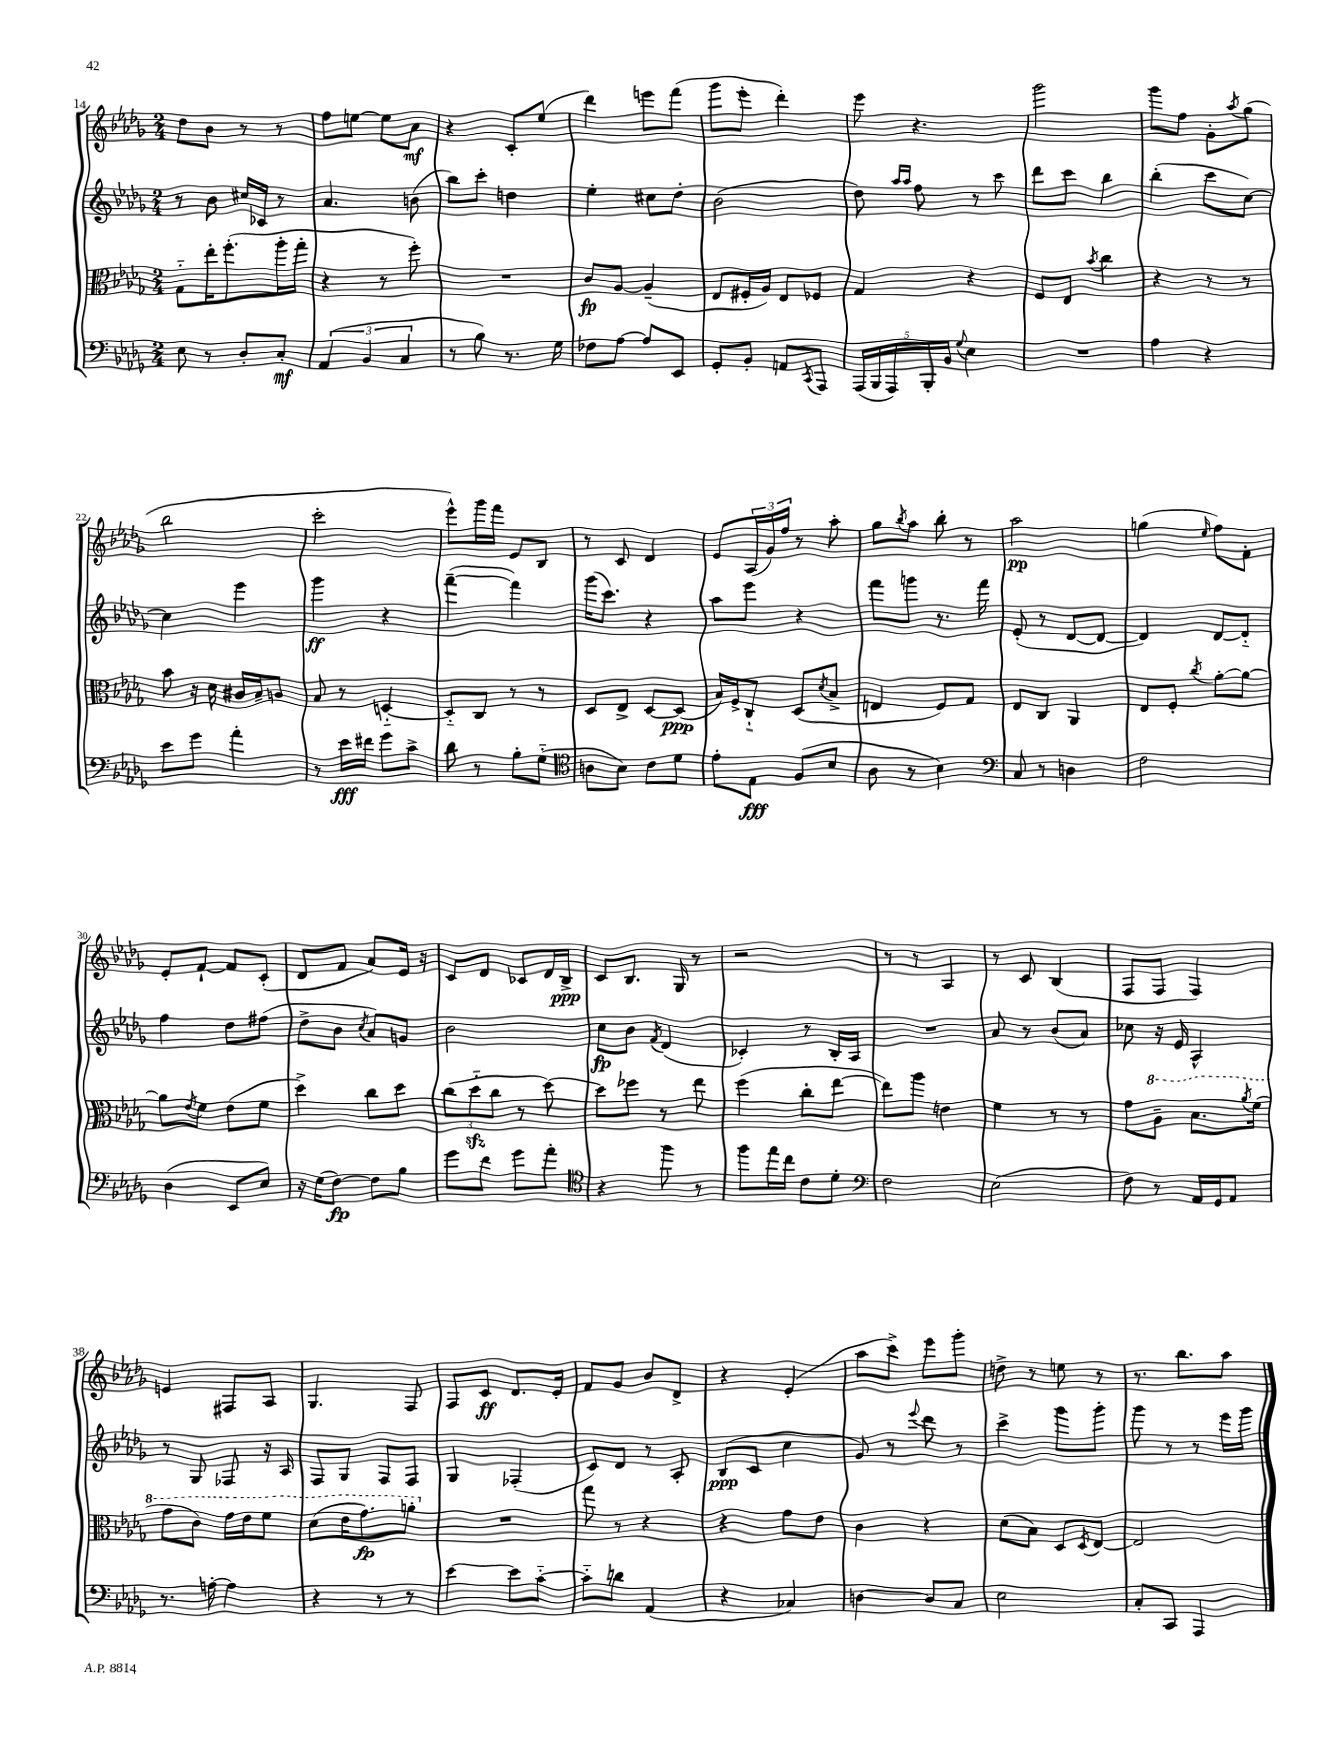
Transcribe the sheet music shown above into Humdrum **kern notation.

**kern	**dynam	**kern	**dynam	**kern	**dynam	**kern	**dynam
*part4	*part4	*part3	*part3	*part2	*part2	*part1	*part1
*staff4	*staff4	*staff3	*staff3	*staff2	*staff2	*staff1	*staff1
*clefF4	*	*clefC3	*	*clefG2	*	*clefG2	*
*k[b-e-a-d-g-]	*	*k[b-e-a-d-g-]	*	*k[b-e-a-d-g-]	*	*k[b-e-a-d-g-]	*
*M2/4	*	*M2/4	*	*M2/4	*	*M2/4	*
=14	=14	=14	=14	=14	=14	=14	=14
8E-\	.	8G-\L	.	8r	.	8dd-\L	.
8r	.	16ee-'\K	.	8b-\	.	8b-\J	.
.	.	(8.ff'\	.	.	.	.	.
8D-'/L	.	.	.	16cc#X/LL	.	8r	.
.	.	.	.	16c-X/JJ	.	.	.
8C'/J	mf	16aa-'\L	.	8r	.	8r	.
.	.	16gg-'\JJ	.	.	.	.	.
=15	=15	=15	=15	=15	=15	=15	=15
(6AA-/	.	4r	.	4.a-/	.	8ff\L	.
.	.	.	.	.	.	[8een\J	.
6BB-/	.	.	.	.	.	.	.
.	.	8r	.	.	.	8ee\L]	.
6C/	.	.	.	.	.	.	.
.	.	8ff'\)	.	(8bn\	.	8a-\J	mf
=16	=16	=16	=16	=16	=16	=16	=16
8r	.	2r	.	8bb-\L)	.	4r	.
8B-\)	.	.	.	8ccc'\J	.	.	.
8.r	.	.	.	4ddn\	.	8c'/L	.
.	.	.	.	.	.	(8ee-/J	.
16G-\	.	.	.	.	.	.	.
=17	=17	=17	=17	=17	=17	=17	=17
8F-X\L	.	8c/L	fp	4ee-'\	.	4ddd-\)	.
[8A-\J	.	[8A-/J	.	.	.	.	.
8A-/L]	.	(4A-~/]	.	8cc#X\L	.	8eeen\L	.
8EE-/J	.	.	.	8dd-'\J	.	(8fff\J	.
=18	=18	=18	=18	=18	=18	=18	=18
8GG-'/L	.	8E-/L	.	(2b-\	.	8ggg-\L	.
8BB-'/J	.	16F#X'/L	.	.	.	8eee-'\J	.
.	.	16A-/JJ)	.	.	.	.	.
8AAn/L	.	8E-/L	.	.	.	4ddd-'\)	.
8qCC/	.	.	.	.	.	.	.
8AAA-/J	.	8F-X/J	.	.	.	.	.
=19	=19	=19	=19	=19	=19	=19	=19
(20AAA-/LL	.	4G-/	.	8dd-\)	.	8eee-\	.
20BBB-/	.	.	.	.	.	.	.
20AAA-/)	.	.	.	.	.	.	.
.	.	.	.	16qqaa-/LL	.	.	.
.	.	.	.	16qqaa-/JJ	.	.	.
.	.	.	.	8ff\	.	4.r	.
20BBB-'/	.	.	.	.	.	.	.
20BB-/JJ	.	.	.	.	.	.	.
8qqG-/	.	.	.	.	.	.	.
4E-\	.	4r	.	8r	.	.	.
.	.	.	.	8ccc\	.	.	.
=20	=20	=20	=20	=20	=20	=20	=20
2r	.	8F/L	.	8ddd-\L	.	2ggg-\	.
.	.	8E-/J	.	8ccc\J	.	.	.
.	.	8qb-/	.	.	.	.	.
.	.	4cc\	.	4bb-\	.	.	.
=21	=21	=21	=21	=21	=21	=21	=21
4A-\	.	4r	.	(4bb-'\	.	8ggg-\L	.
.	.	.	.	.	.	8ff\J	.
4r	.	8r	.	8ccc\L	.	8g-'\L	.
.	.	.	.	.	.	8qaa-/	.
.	.	8r	.	[8cc\J)	.	(8gg-\J	.
!!LO:LB:g=z
=22	=22	=22	=22	=22	=22	=22	=22
8e-\L	.	8b-\	.	4cc\]	.	2bb-\	.
8g-\J	.	16r	.	.	.	.	.
.	.	16d-\	.	.	.	.	.
4a-'\	.	16c#X/LL	.	4eee-\	.	.	.
.	.	16B-~/J	.	.	.	.	.
.	.	8An/J	.	.	.	.	.
=23	=23	=23	=23	=23	=23	=23	=23
8r	.	8B-/	.	4ggg-\	ff	2ccc'\	.
16e-\LL	fff	8r	.	.	.	.	.
16f#X\JJ	.	.	.	.	.	.	.
8g-\L	.	[4Dn/	.	4r	.	.	.
8c^\J	.	.	.	.	.	.	.
=24	=24	=24	=24	=24	=24	=24	=24
8d-\	.	8D/L]	.	([4fff~\	.	8eee-^^\L)	.
8r	.	8C/J	.	.	.	16ggg-\L	.
.	.	.	.	.	.	16fff\JJ	.
8B-'\L	.	8r	.	4fff\])	.	8e-/L	.
(8G-\J	.	8r	.	.	.	8B-/J	.
=25	=25	=25	=25	=25	=25	=25	=25
*clefC4	*	*	*	*	*	*	*
8An\L	.	8D-/L	.	(16ggg-\KL	.	8r	.
.	.	.	.	8.ccc\J)	.	.	.
8B-\J)	.	8E-^/J	.	.	.	8c/	.
8c\L	.	[8D-/L	.	4r	.	4d-/	.
8d-\J	.	(8D-/J]	ppp	.	.	.	.
=26	=26	=26	=26	=26	=26	=26	=26
8e-'\L	.	16B-/LL)	.	8aa-\L	.	8e-/L	.
.	.	16F^/J	.	.	.	.	.
8E-\J	fff	8C/J	.	8eee-\J	.	(24A-/L	.
.	.	.	.	.	.	24g-/)	.
.	.	.	.	.	.	24ff/JJ	.
(8F/L	.	(8D-/L	.	4r	.	8r	.
.	.	8qd-/	.	.	.	.	.
8B-/J	.	8B-^/J	.	.	.	8aa-'\	.
=27	=27	=27	=27	=27	=27	=27	=27
8A-\	.	4En/	.	8fff\L	.	8gg-\L	.
.	.	.	.	.	.	8qbb-/	.
8r	.	.	.	8gggn\J	.	8aa-\J	.
4B-\)	.	8F/L)	.	8.r	.	8bb-'\	.
.	.	8G-/J	.	.	.	8r	.
.	.	.	.	16fff\	.	.	.
=28	=28	=28	=28	=28	=28	=28	=28
*clefF4	*	*	*	*	*	*	*
8C/	.	8E-/L	.	(8e-'/	.	2aa-\	pp
8r	.	8C/J	.	8r	.	.	.
4Dn\	.	4AA-/	.	[8d-/L	.	.	.
.	.	.	.	8d-/J_	.	.	.
=29	=29	=29	=29	=29	=29	=29	=29
2F\	.	8E-/L	.	4d-/])	.	(4ggn\	.
.	.	8F'/J	.	.	.	.	.
.	.	8qcc/	.	.	.	16qqee-/	.
.	.	[8a-'\L	.	[8d-/L	.	8ff\L)	.
.	.	8a-\J_	.	8d-/J]	.	8f'\J	.
!!LO:LB:g=z
=30	=30	=30	=30	=30	=30	=30	=30
(4D-\	.	8a-\L]	.	4ff\	.	8e-'/L	.
.	.	8qe-/	.	.	.	.	.
.	.	8f\J	.	.	.	[8f`/J	.
8EE-/L	.	(8e-\L	.	8dd-\L	.	8f/L]	.
8E-/J)	.	8f\J	.	(8ff#X\J	.	(8c'/J	.
=31	=31	=31	=31	=31	=31	=31	=31
16r	.	4dd-^\)	.	8dd-^\L	.	8d-/L	.
(16G-\KL	.	.	.	.	.	.	.
[8F\J)	fp	.	.	8b-\J	.	8f/J	.
.	.	.	.	8qcc/	.	.	.
8F\L]	.	8cc\L	.	8a-/L)	.	8a-/L)	.
8B-\J	.	8dd-\J	.	8gn/J	.	16e-/Jk	.
.	.	.	.	.	.	16r	.
=32	=32	=32	=32	=32	=32	=32	=32
8g-\L	.	(12cc\L	.	2b-\	.	8c/L	.
.	.	12dd-zz\	.	.	.	.	.
8f\J	.	.	.	.	.	8d-/J	.
.	.	12cc\J	.	.	.	.	.
8g-\L	.	8r	.	.	.	8c-X/L	.
8a-'\J	.	[8dd-\)	.	.	.	16d-/L	.
.	.	.	.	.	.	16B-^/JJ	ppp
=33	=33	=33	=33	=33	=33	=33	=33
*clefC4	*	*	*	*	*	*	*
4r	.	8dd-\L]	.	8cc\L	fp	8c/L	.
.	.	8ff-X\J	.	8b-\J	.	8.B-/J	.
.	.	.	.	8qf/	.	.	.
8ff\	.	8r	.	(4d-/	.	.	.
.	.	.	.	.	.	16G-/	.
8r	.	8ee-\	.	.	.	8r	.
=34	=34	=34	=34	=34	=34	=34	=34
8ff\L	.	(4ff\	.	4c-X'/)	.	2r	.
16ee-\L	.	.	.	.	.	.	.
16cc\JJ	.	.	.	.	.	.	.
8c\L	.	8cc'\L	.	8r	.	.	.
8d-'\J	.	[8ee-\J	.	16B-'/LL	.	.	.
.	.	.	.	16A-/JJ	.	.	.
=35	=35	=35	=35	=35	=35	=35	=35
*clefF4	*	*	*	*	*	*	*
2F\	.	8ee-\L])	.	2r	.	8r	.
.	.	8aa-\J	.	.	.	8r	.
.	.	4en\	.	.	.	4A-/	.
=36	=36	=36	=36	=36	=36	=36	=36
(2E-\	.	4f\	.	8a-/	.	8r	.
.	.	.	.	8r	.	8c/	.
.	.	8r	.	(8b-/L	.	(4B-/	.
.	.	8r	.	8a-/J)	.	.	.
=37	=37	=37	=37	=37	=37	=37	=37
8F\)	.	8g-\L	.	8cc-X\	.	8F/L	.
*	*	*8va	*	*	*	*	*
8r	.	8a-~\J	.	16r	.	8F/J	.
.	.	.	.	16e-/	.	.	.
16AA-/LL	.	8.b-\L	.	4A-^^/	.	4F/)	.
16GG-/J	.	.	.	.	.	.	.
8AA-/J	.	.	.	.	.	.	.
.	.	8qaa-/	.	.	.	.	.
.	.	(16ff\Jk	.	.	.	.	.
!!LO:LB:g=z
=38	=38	=38	=38	=38	=38	=38	=38
8.r	.	8gg-\L	.	8r	.	4en/	.
.	.	8cc\J)	.	8G-/	.	.	.
[16An'\	.	.	.	.	.	.	.
4A\]	.	16gg-\LL	.	8F-X/	.	8F#X/L	.
.	.	16ee-\J	.	.	.	.	.
.	.	8ff\J	.	16r	.	8A-/J	.
.	.	.	.	16A-/	.	.	.
=39	=39	=39	=39	=39	=39	=39	=39
4r	.	(8dd-\L	.	8F/L	.	4.G-/	.
.	.	16ee-\K	.	8G-/J	.	.	.
.	.	8.gg-\)	fp	.	.	.	.
8r	.	.	.	8F/L	.	.	.
8r	.	8aan'\J	.	8F/J	.	8F/	.
=40	=40	=40	=40	=40	=40	=40	=40
*	*	*X8va	*	*	*	*	*
[4e-\	.	2r	.	4G-/	.	8F/L	.
.	.	.	.	.	.	8c/J	ff
8e-\L]	.	.	.	(4F-X'/	.	8.d-/L	.
[8c\J	.	.	.	.	.	.	.
.	.	.	.	.	.	16e-'/Jk	.
=41	=41	=41	=41	=41	=41	=41	=41
8c\L]	.	8gg-\	.	8c/L)	.	8f/L	.
8dn\J	.	8r	.	8d-/J	.	8g-/J	.
(4AA-/	.	4r	.	8r	.	8b-/L	.
.	.	.	.	8A-'/	.	8d-^/J	.
=42	=42	=42	=42	=42	=42	=42	=42
4r	.	4r	.	(8B-/L	ppp	4r	.
.	.	.	.	8c/J	.	.	.
4C-X/)	.	8g-\L	.	4cc\	.	(4e-'/	.
.	.	8e-\J	.	.	.	.	.
=43	=43	=43	=43	=43	=43	=43	=43
[4Dn\	.	4c\	.	8g-/)	.	8aa-\L	.
.	.	.	.	8r	.	8ccc^\J)	.
.	.	.	.	8qqeee-/	.	.	.
8D/L]	.	4r	.	8ddd-\	.	8eee-\L	.
8C/J	.	.	.	8r	.	8ggg-'\J	.
=44	=44	=44	=44	=44	=44	=44	=44
2E-\	.	(8d-\L	.	4ccc^\	.	8ddn^\	.
.	.	8B-\J)	.	.	.	8r	.
.	.	8D-/L	.	8ggg-\L	.	8een\	.
.	.	8qD-/	.	.	.	.	.
.	.	[8E-/J	.	8ggg-'\J	.	8r	.
=45	=45	=45	=45	=45	=45	=45	=45
8C'/L	.	2E-/]	.	8ggg-\	.	8.r	.
8CC/J	.	.	.	8r	.	.	.
.	.	.	.	.	.	8.bb-\L	.
4AAA-/	.	.	.	8r	.	.	.
.	.	.	.	16eee-\LL	.	8aa-\J	.
.	.	.	.	16ggg-\JJ	.	.	.
==	==	==	==	==	==	==	==
*-	*-	*-	*-	*-	*-	*-	*-
